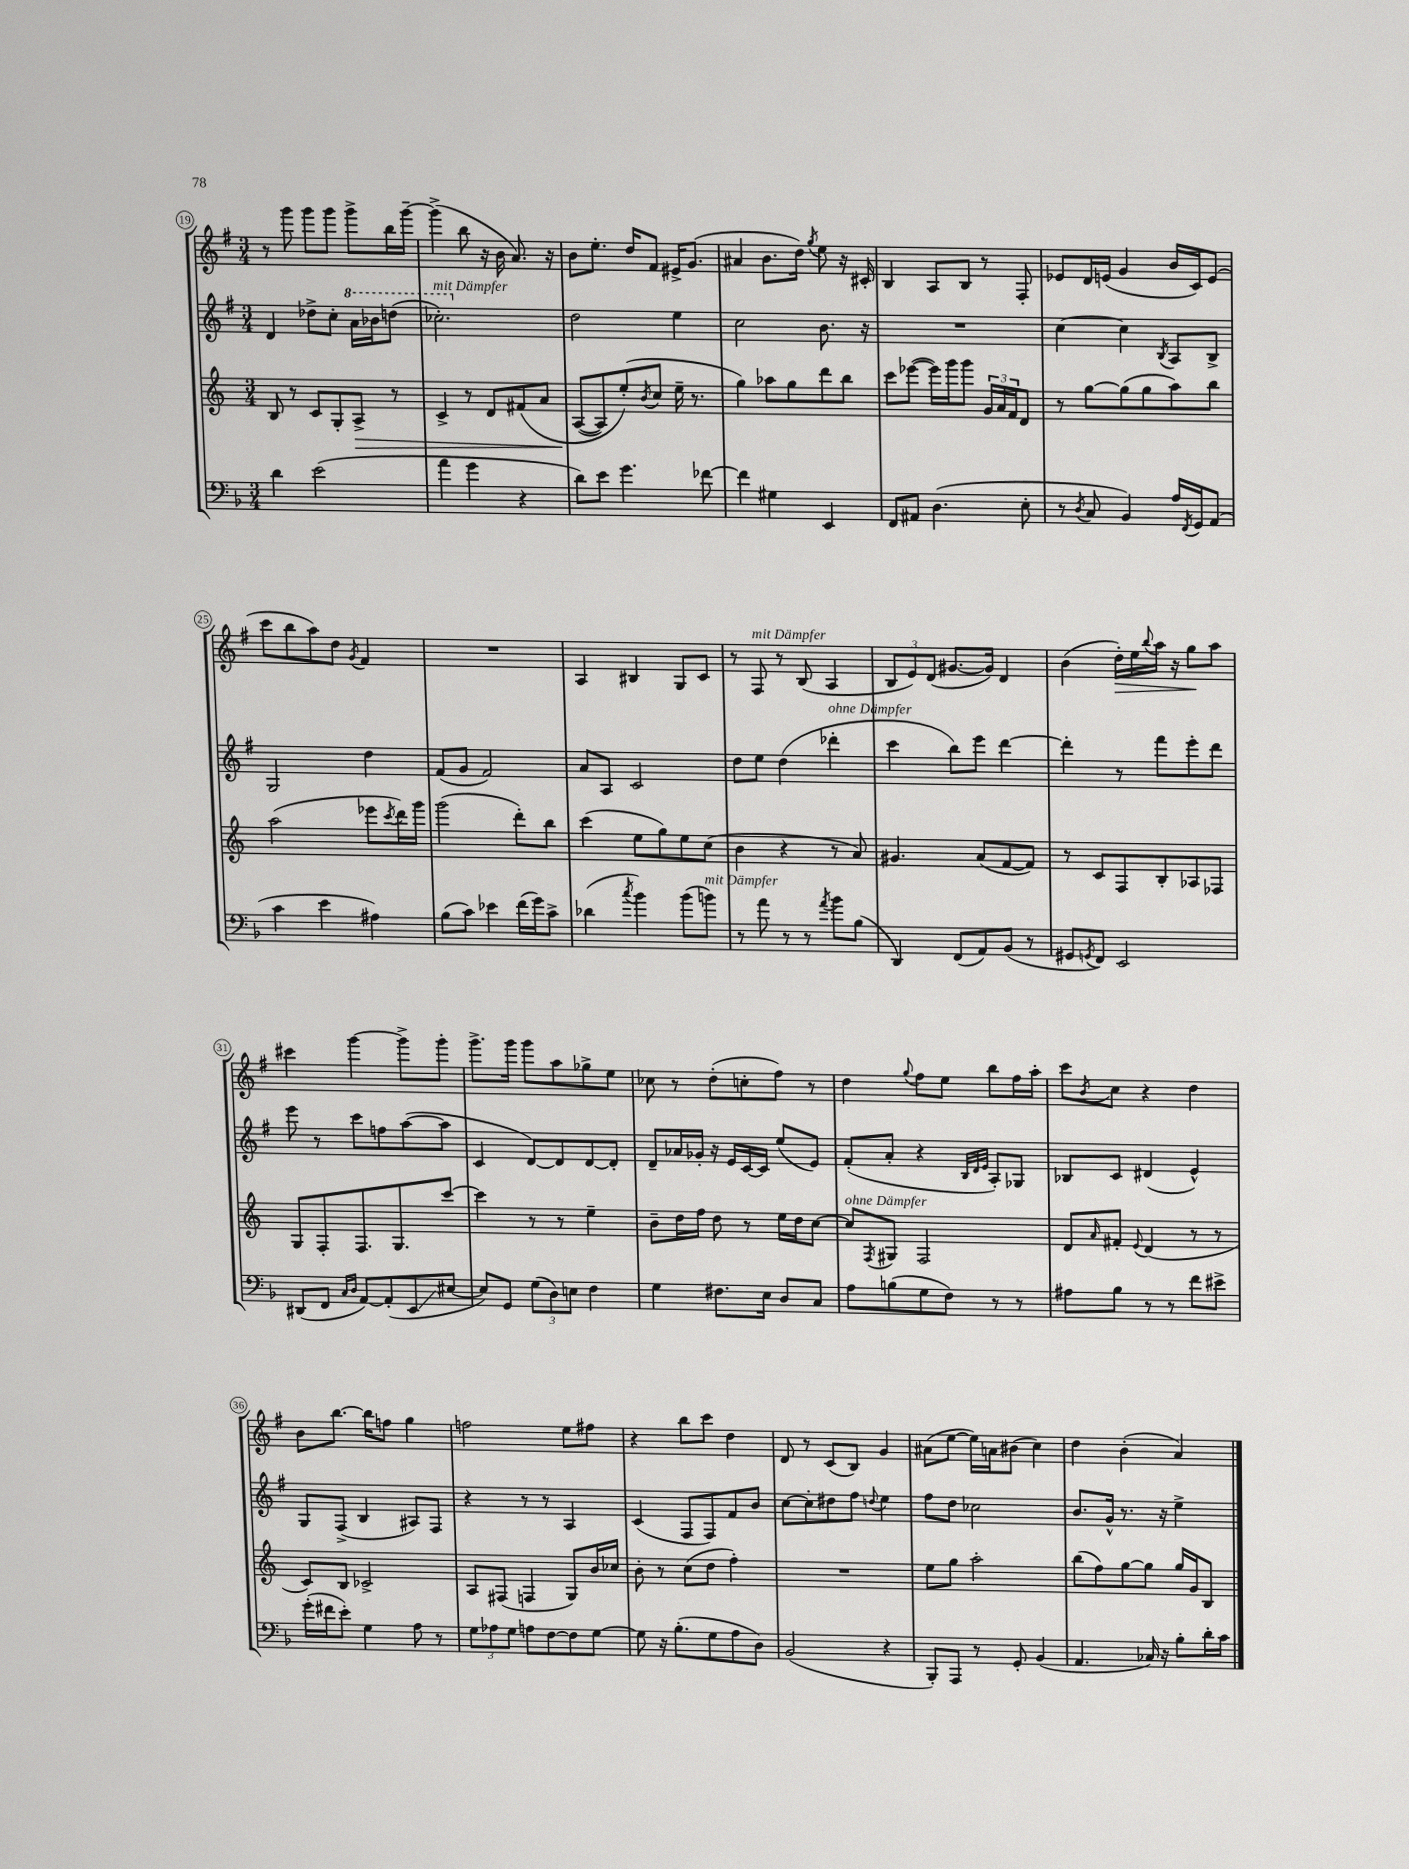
<<
\new StaffGroup <<
\new Staff = "s0" {
    \clef treble \key g \major \numericTimeSignature \time 3/4
    r8 g'''8 g'''8 g'''8 g'''8-> b''16 g'''16~-- |
    g'''4->( b''8 r16 b'16 a'8.) r16 |
    b'8 e''8.-. d''16 fis'8 eis'16-> g'8.( |
    ais'4 b'8. d''16) \acciaccatura { g''8 } e''8 r16 cis'16-. |
    b4 a8 b8 r8 fis8-. |
    ees'8 d'16 e'16( g'4 b'16 c'16) e'8( |
    c'''8 b''8 a''8) d''8 \acciaccatura { g'8 } fis'4 |
    R2. |
    a4 bis4 g8 c'8 |
    r8 fis8^\markup { \italic "mit Dämpfer" } r8 b8( a4 |
    \tuplet 3/2 { b8 e'8) d'8( } gis'8.~ gis'16) d'4 |
    b'4( d''16-.\>) e''16 \appoggiatura { b''8 } a''16 r16 g''8\! a''8 |
    cis'''4 g'''4~ g'''8-> g'''8-. |
    g'''8.-> g'''16 g'''8 a''8 ges''8-> e''8 |
    ces''8 r8 d''8-.( c''8-. fis''8) r8 |
    d''4 \appoggiatura { g''8 } fis''8 e''8 b''8 fis''16 a''16-. |
    c'''8 \acciaccatura { b'8 } c''8 r4 d''4 |
    b'8 b''8.~ b''16 f''8 g''4 |
    f''2 e''8 fis''8 |
    r4 b''8 c'''8 d''4 |
    d'8 r8 c'8( b8) g'4 |
    ais'8( e''8~ e''16) a'16 bis'8( c''4) |
    d''4 b'4-.( a'4) \bar "|." |
}
\new Staff = "s1" {
    \clef treble \key g \major \numericTimeSignature \time 3/4
    d'4 des''8-> c''8-. \ottava #1 a''16 bes''16 d'''!8( |
    ces'''2.-.^\markup { \italic "mit Dämpfer" }) \ottava #0 |
    d''2 e''4 |
    c''2 b'8. r16 |
    R2. |
    c''4~ c''4 \acciaccatura { b8 } a8 b8-> |
    g2 d''4 |
    fis'8( g'8 fis'2) |
    a'8 a8 c'2 |
    d''8 e''8 d''4( des'''4-.^\markup { \italic "ohne Dämpfer" } |
    c'''4 b''8) e'''8 d'''4~ |
    d'''4-. r8 fis'''8 e'''8-. d'''8 |
    e'''8 r8 c'''8 f''8 a''8~( a''8 |
    c'4 d'8~) d'8 d'8~ d'8-. |
    d'8-- aes'16 ges'16-. r16 e'16 c'16~ c'16 e''8( e'8) |
    fis'8-.( a'8-. r4 \grace { b32 d'32 e'32 } a8-.) ges8 |
    bes8 c'8 dis'4( e'4-^) |
    g8 fis8->( b4 ais8) fis8 |
    r4 r8 r8 a4 |
    c'4( fis8 fis8) fis'8 b'8 |
    c''8~ c''8-. dis''8 fis''8 \appoggiatura { d''8 } e''4 |
    fis''8 d''8 ces''2 |
    b'8. g'16-^ r8. r16 e''4-> \bar "|." |
}
\new Staff = "s2" {
    \clef treble \key c \major \numericTimeSignature \time 3/4
    b8 r8 c'8 g8-. a8->\> r8 |
    c'4-> r8 d'8 fis'8\( a'8 |
    a8~\!( a8) e''8-.(\) \acciaccatura { b'8 } c''8 e''16-- r8. |
    g''4) aes''8 g''8 d'''8 b''8 |
    c'''8 ees'''8~( ees'''16) g'''16 g'''8 \tuplet 3/2 { g'16 a'16 f'16 } d'8 |
    r8 g''8~ g''8( g''8 a''8) b''8 |
    a''2( ees'''8 \acciaccatura { c'''8 } d'''16) g'''16 |
    g'''2( d'''8-.) b''8 |
    c'''4( e''8 g''8) e''8 c''8( |
    b'4 r4 r8 a'8) |
    gis'4. a'8( f'8~ f'8) |
    r8 c'8 f8 b8-. aes8 fes8 |
    g8 f8-. f8. g8. c'''8~ |
    c'''4 r8 r8 e''4-- |
    b'8-- d''16 f''16 d''8 r8 e''16 d''16 c''8~ |
    c''8^\markup { \italic "ohne Dämpfer" } \acciaccatura { f8 } gis8 f2 |
    d'8 \grace { a'16 } fis'8-. \appoggiatura { e'8 } d'4( r8 r8 |
    c'8) b8 ces'2-> |
    a8 fis8( f4 g8) b'16 ces''16 |
    b'8-. r8 c''8( d''8 f''4-.) |
    R2. |
    e''8 g''8 a''2-. |
    b''8( f''8) g''8~ g''8 g''16 g'16 b8 \bar "|." |
}
\new Staff = "s3" {
    \clef bass \key f \major \numericTimeSignature \time 3/4
    d'4 e'2( |
    a'4 g'4 r4 |
    d'8) e'8 g'4. fes'8~ |
    fes'4 gis4 e,4 |
    f,8 ais,8 d4.( e8-. |
    r8 \acciaccatura { d8 } c8 bes,4) a16 \acciaccatura { f,8 } g,16 a,8( |
    c'4 e'4 ais4) |
    bes8( c'8) ees'4 f'16( g'16) c'8-> |
    des'4( \acciaccatura { c''8 } bes'4) bes'8( b'8^\markup { \italic "mit Dämpfer" }) |
    r8 a'8 r8 r8 \acciaccatura { a'8 } bes'8 bes8( |
    d,4) f,8( a,8) bes,8( r8 |
    gis,8 \acciaccatura { g,8 } f,8) e,2 |
    dis,8( f,8 \grace { c16 d16 } a,8~) a,8-.( e,8\glissando eis8~ |
    eis8) g,8 \tuplet 3/2 { g8( d8) e8 } f4 |
    g4 fis8. e16 d8 c8 |
    a8 b8( g8 f8) r8 r8 |
    ais8 bes8 r8 r8 f'8 eis'8-> |
    g'16-.( fis'16 e'8-.) g4 a8 r8 |
    \tuplet 3/2 { g8 aes8 g8 } a8 f8~ f8 g8~ |
    g8 r16 bes8.-.( g8 a8 d8) |
    bes,2( r4 |
    bes,,8-.) a,,8 r8 g,8-. bes,4( |
    a,4. ces16) r16 bes8-. d'16-. c'16 \bar "|." |
}
>>
>>
\layout { \context { \Score currentBarNumber = #19 \override BarNumber.stencil = #(make-stencil-circler 0.1 0.3 ly:text-interface::print) } }
